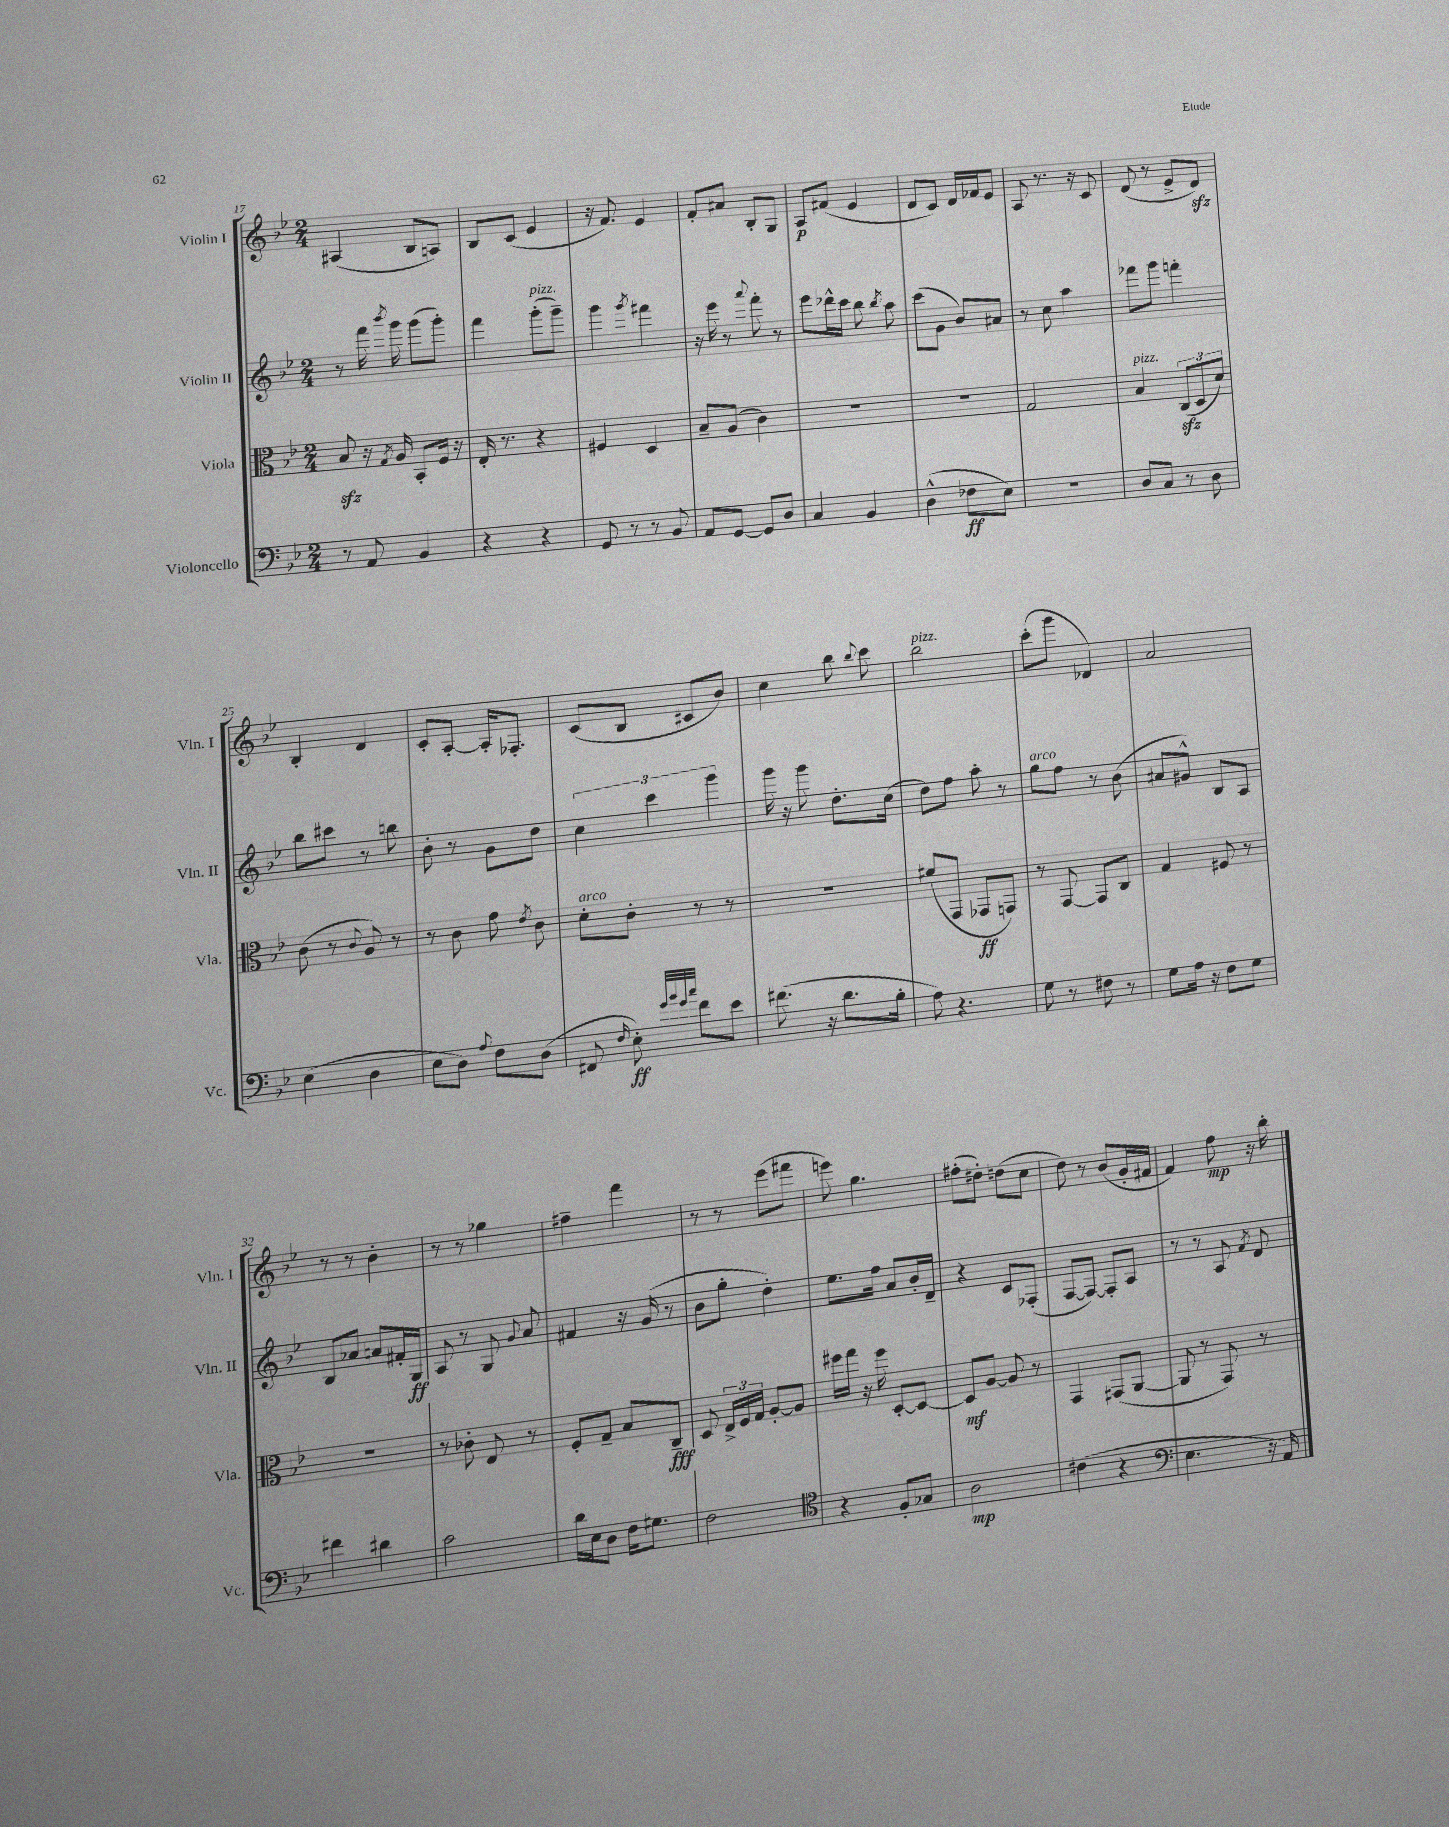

**kern	**kern	**kern	**kern
*staff4	*staff3	*staff2	*staff1
*clefF4	*clefC3	*clefG2	*clefG2
*k[b-e-]	*k[b-e-]	*k[b-e-]	*k[b-e-]
*M2/4	*M2/4	*M2/4	*M2/4
8r	8B-	8r	(4A#
8AA	16r	16fff	.
.	8qG	8qbbb-	.
.	16A	16ggg	.
4BB-	8BB-'	(8ggg	8B-
.	16F	8ggg')	8A)
.	16r	.	.
=	=	=	=
4r	16E-'	4fff	8B-
.	8.r	.	.
.	.	.	(8c
4r	4r	(8ggg'	4e-
.	.	8ggg~)	.
=	=	=	=
8GG	4F#	4ggg	16r
.	.	.	8.f)
8r	.	.	.
.	.	8qggg	.
8r	4D	4fff#	4e-
8BB-	.	.	.
=	=	=	=
8AA	8B-~	16r	8f'
.	.	16eee-	.
[8GG	(8A	8r	8a#
.	.	8qqaaa	.
8GG]	4c)	8fff'	8B-'
8D	.	8r	8G
=	=	=	=
4C	2r	8eee-	8A
.	.	16ddd-^^	(8f#
.	.	16ccc	.
4BB-	.	8bb-	4e-
.	.	8qbb-	.
.	.	8aa	.
=	=	=	=
(4D^^	2r	(8ccc	8d
.	.	8g	8c)
8F-	.	8b-)	16d
.	.	.	16f-
8E-)	.	8a#	8e-
=	=	=	=
2r	2G	8r	8A
.	.	8cc	8.r
.	.	4aa	.
.	.	.	16r
.	.	.	8c
=	=	=	=
8D	4B-	8fff-	(8d
8C	.	8ggg	8r
8r	(12C	4fff'	8e-^
.	12D	.	.
8D	.	.	8d)
.	12d)	.	.
=	=	=	=
(4E-	(8c	8bb-	4B-'
.	8r	8ccc#	.
.	8qqc	.	.
4D	8A)	8r	4d
.	8r	8bb	.
=	=	=	=
8E-	8r	8b-'	8c'
8D)	8c	8r	[8A'
8qqA	.	.	.
8F	8g	8g	16A']
.	.	.	8.F-'
.	8qe-	.	.
(8D	8c	8dd	.
=	=	=	=
8FF#	8d'	6cc	(8c
16qqF	.	.	.
8E-')	8c'	.	8B-
.	.	6ccc	.
32qqg	.	.	.
32qqb-	.	.	.
32qqg	.	.	.
32qqcc	.	.	.
8f	8r	.	8c#
.	.	6ggg	.
8e-	8r	.	8b-)
=	=	=	=
(8.f#	2r	16ggg	4cc
.	.	16r	.
.	.	8ggg	.
16r	.	.	.
8.d	.	8.dd'	8bb-
.	.	.	8qqbb-
.	.	.	8ccc
16B-'	.	(16cc	.
=	=	=	=
8A)	(8f#	8dd)	2bb-
4.r	8GG	8ff	.
.	8GG-	8aa'	.
.	8GG)	8r	.
=	=	=	=
8G	8r	8gg	(8ccc'
8r	[8GG	8ff	8ggg
8F#	8GG]	8r	4d-)
8r	8C	(8b-	.
=	=	=	=
8G	4G	8a#	2a
16A	.	8g#^^)	.
16r	.	.	.
8F	8F#	8B-	.
8G	8r	8A	.
=	=	=	=
4f#	2r	8B-	8r
.	.	8a-	8r
4d#	.	8a	4b-'
.	.	16f#'	.
.	.	16G	.
=	=	=	=
2c	8r	8A	8r
.	8c-'	8r	8r
.	8E-	8G	4gg-
.	.	8qqg	.
.	8r	8a	.
=	=	=	=
16d	8F'	4f#	4ff#~
16E-	.	.	.
8D	8G~	.	.
16F	8B-	16r	4fff
8.G#	.	(16g	.
.	8C~	8r	.
=	=	=	=
2F	8D	8b-	8r
.	24E-^	8gg'	8r
.	24F	.	.
.	24G	.	.
.	[8A'	4dd')	(8eee-
.	8A]	.	8fff#
=	=	=	=
*clefC4	*	*	*
4r	16ff#	8.ee-	8eee)
.	16gg	.	.
.	16r	.	4.gg
.	16ff#	16ff	.
8F'	[8D'	8a	.
8G-	8D_	16b-'	.
.	.	16d~	.
=	=	=	=
2A	8D]	4r	(8ff#'
.	[8A	.	8dd#')
.	8A]	8c	(8dd
.	8r	(8F-'	8cc
=	=	=	=
(4c#	4GG	[8F	8dd)
.	.	8F_)	8r
4r	(8GG#	8F']	(8b-
.	[8AA	8A	16g'
.	.	.	16f#
=	=	=	=
*clefF4	*	*	*
4.E-	8AA]	8r	4f)
.	8r	8r	.
.	8GG)	8A	8ff
.	.	8qf	.
16r	8r	8d	16r
16AA)	.	.	16bb-'
==	==	==	==
*-	*-	*-	*-
